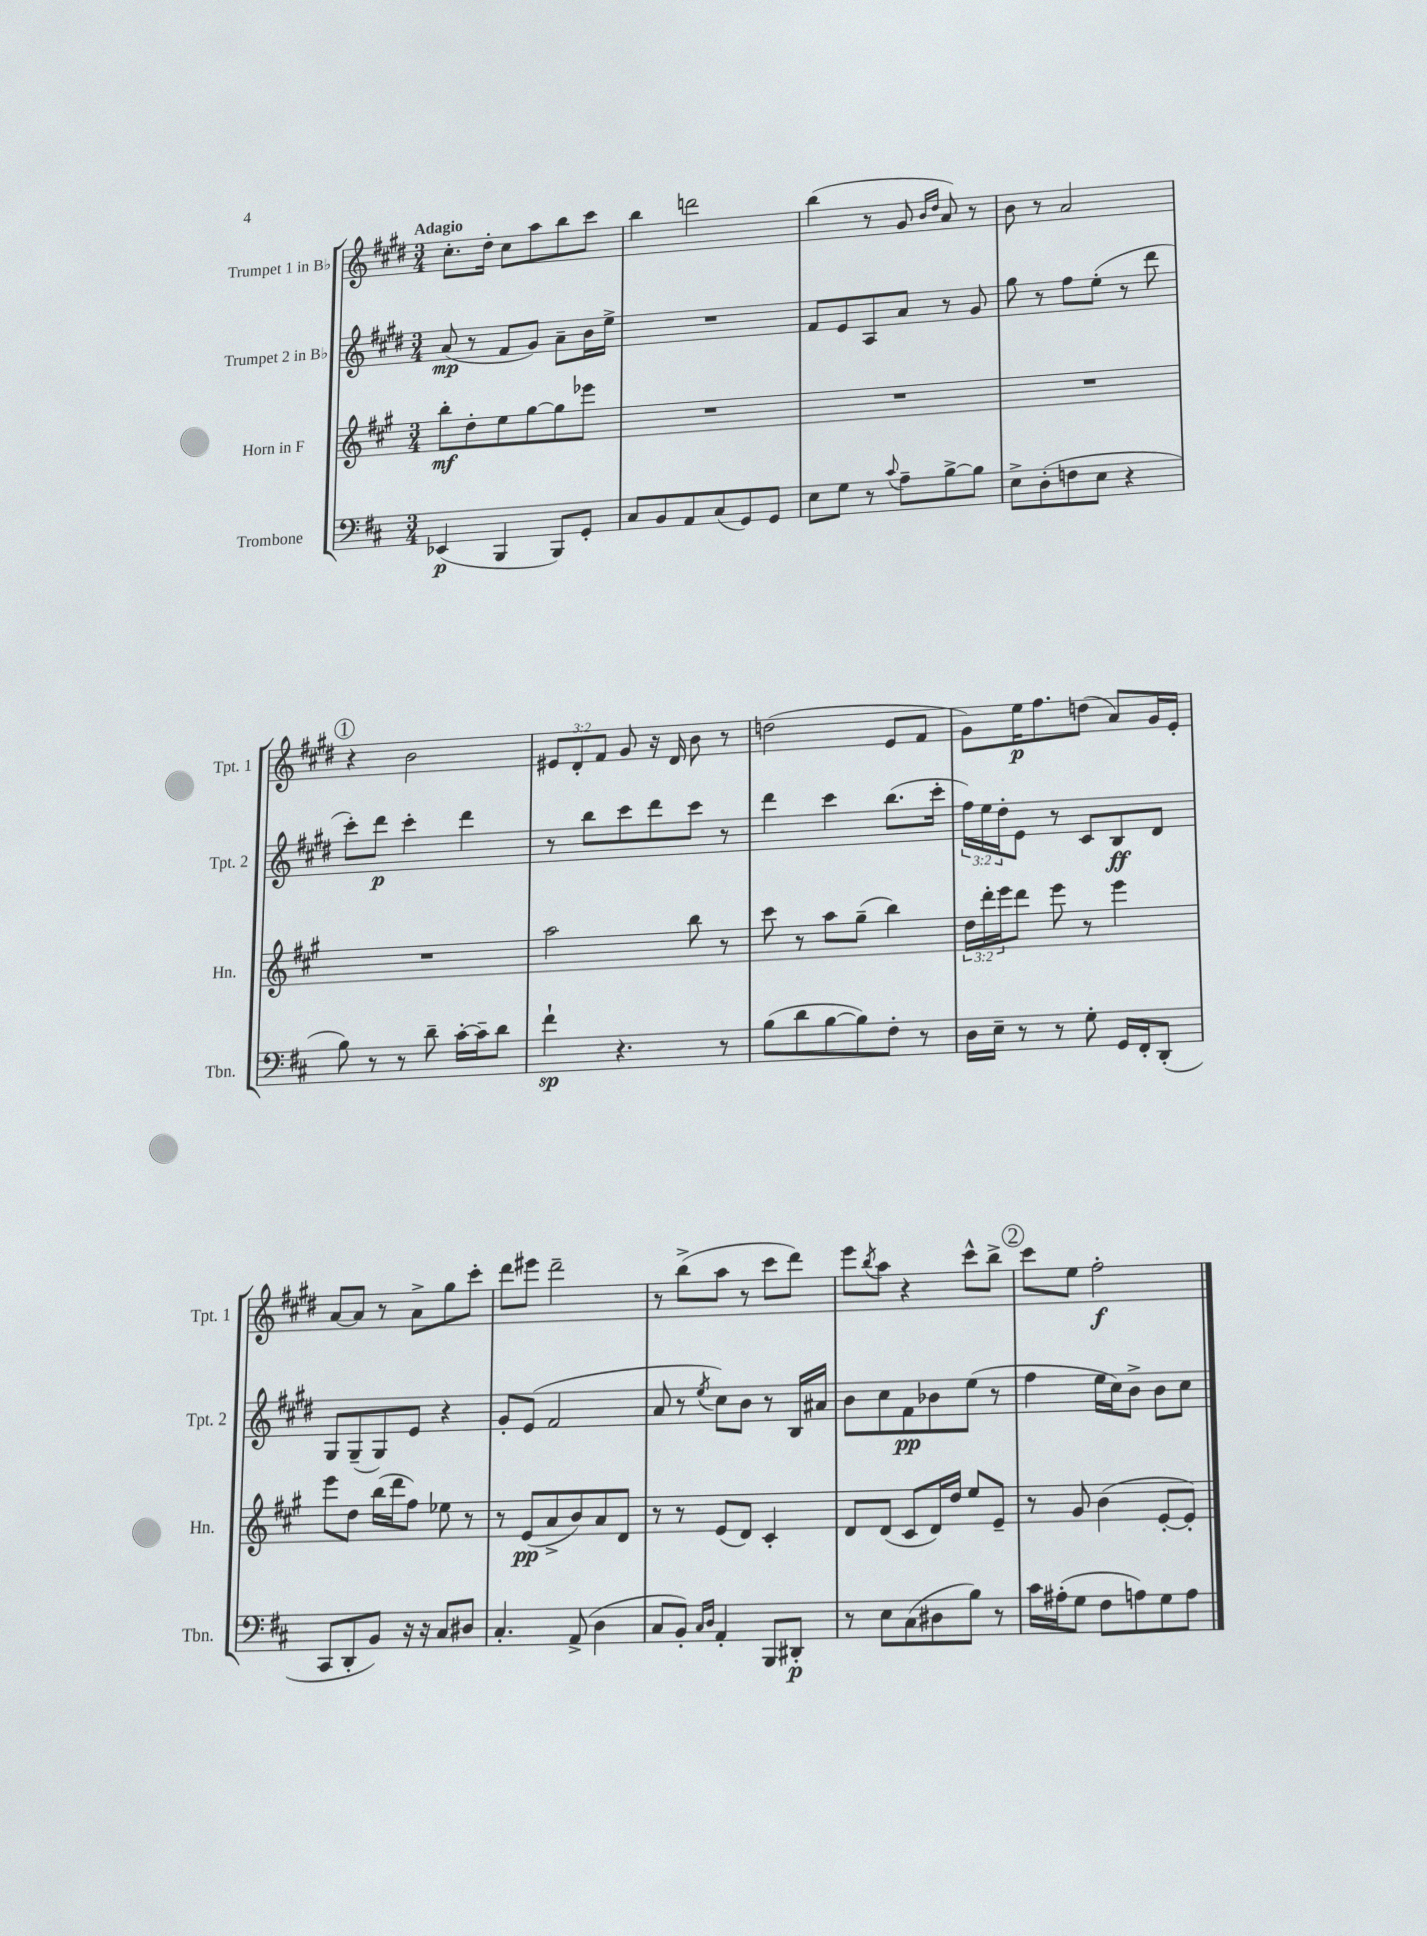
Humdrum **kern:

**kern	**dynam	**kern	**dynam	**kern	**dynam	**kern	**dynam
*part4	*part4	*part3	*part3	*part2	*part2	*part1	*part1
*staff4	*staff4	*staff3	*staff3	*staff2	*staff2	*staff1	*staff1
*I"Trombone	*	*I"Horn in F	*	*I"Trumpet 2 in B♭	*	*I"Trumpet 1 in B♭	*
*I'Tbn.	*	*I'Hn.	*	*I'Tpt. 2	*	*I'Tpt. 1	*
*clefF4	*	*clefG2	*	*clefG2	*	*clefG2	*
*k[f#c#]	*	*k[f#c#g#]	*	*k[f#c#g#d#]	*	*k[f#c#g#d#]	*
*M3/4	*	*M3/4	*	*M3/4	*	*M3/4	*
=1	=1	=1	=1	=1	=1	=1	=1
!	!	!	!	!	!	!LO:TX:a:B:t=Adagio	!
(4EE-X/	p	8bb'\L	mf	(8a/	mp	8.cc#'\L	.
.	.	8dd'\	.	8r	.	.	.
.	.	.	.	.	.	16dd#'\Jk	.
4BBB/	.	8ee\	.	8f#/L	.	8cc#\L	.
.	.	[8gg#\	.	8g#/J)	.	8aa\	.
8BBB/L)	.	8gg#\]	.	8a~\L	.	8bb\	.
8GG'/J	.	8eee-X\J	.	16b\L	.	8ccc#\J	.
.	.	.	.	16ee^\JJ	.	.	.
=2	=2	=2	=2	=2	=2	=2	=2
8C#/L	.	2.r	.	2.r	.	4bb\	.
8BB/	.	.	.	.	.	.	.
8AA/	.	.	.	.	.	2dddn\	.
(8C#/	.	.	.	.	.	.	.
8GG/)	.	.	.	.	.	.	.
8GG/J	.	.	.	.	.	.	.
=3	=3	=3	=3	=3	=3	=3	=3
8E\L	.	2.r	.	8f#/L	.	(4bb\	.
8G\J	.	.	.	8e/	.	.	.
8r	.	.	.	8A/	.	8r	.
8qqc#/	.	.	.	.	.	.	.
8A~\L	.	.	.	8a/J	.	8g#/	.
.	.	.	.	.	.	16qqb/LL	.
.	.	.	.	.	.	16qqdd#/JJ	.
[8B^\	.	.	.	8r	.	8a/)	.
8B\J]	.	.	.	8g#/	.	8r	.
=4	=4	=4	=4	=4	=4	=4	=4
8E^\L	.	2.r	.	8gg#\	.	8b\	.
(8D'\	.	.	.	8r	.	8r	.
8Fn\	.	.	.	8ff#\L	.	2a/	.
8E\J	.	.	.	(8ee'\J	.	.	.
4r	.	.	.	8r	.	.	.
.	.	.	.	8ddd#\	.	.	.
!!LO:LB:g=z
!!LO:REH:place=s1:t=1
=5	=5	=5	=5	=5	=5	=5	=5
8B\)	.	2.r	.	8ccc#'\L)	.	4r	.
8r	.	.	.	8ddd#\J	p	.	.
8r	.	.	.	4ccc#'\	.	2b\	.
8d~\	.	.	.	.	.	.	.
[16c#'\LL	.	.	.	4ddd#\	.	.	.
16c#~\J]	.	.	.	.	.	.	.
8d\J	.	.	.	.	.	.	.
=6	=6	=6	=6	=6	=6	=6	=6
4f#`\	sp	2aa\	.	8r	.	12e#X/L	.
.	.	.	.	.	.	12d#'/	.
.	.	.	.	8bb\L	.	.	.
.	.	.	.	.	.	12f#/J	.
4.r	.	.	.	8ccc#\	.	8g#/	.
.	.	.	.	8ddd#\	.	16r	.
.	.	.	.	.	.	16d#/	.
.	.	8bb\	.	8ccc#\J	.	8b\	.
8r	.	8r	.	8r	.	8r	.
=7	=7	=7	=7	=7	=7	=7	=7
(8B\L	.	8ccc#\	.	4ddd#\	.	(2ddn\	.
8d\	.	8r	.	.	.	.	.
[8B\	.	8aa\L	.	4ccc#\	.	.	.
8B\])	.	(8gg#~\J	.	.	.	.	.
8F#'\J	.	4bb\)	.	(8.bb\L	.	8e/L	.
8r	.	.	.	.	.	8f#/J	.
.	.	.	.	16ccc#'\Jk	.	.	.
=8	=8	=8	=8	=8	=8	=8	=8
16D\LL	.	24dd\LL	.	24ff#\LL)	.	8g#\L)	.
.	.	24ddd'\	.	24ee\	.	.	.
16E~\JJ	.	.	.	.	.	.	.
.	.	24eee\J	.	24dd#'\J	.	.	.
8r	.	8ddd\J	.	8e\J	.	16ee\K	p
.	.	.	.	.	.	8.ff#\	.
8r	.	8eee\	.	8r	.	.	.
8G'\	.	8r	.	8c#/L	.	(8ddn\J	.
16GG/LL	.	4eee\	.	8B/	ff	8a/L)	.
16FF#'/J	.	.	.	.	.	.	.
(8DD'/J	.	.	.	8d#/J	.	16g#/L	.
.	.	.	.	.	.	16e'/JJ	.
!!LO:LB:g=z
=9	=9	=9	=9	=9	=9	=9	=9
8CC#/L	.	8eee\L	.	8G#/L	.	[8a/L	.
8DD'/	.	8dd\J	.	(8G#~/	.	8a/J]	.
8BB/J)	.	(16bb\LL	.	8G#/)	.	8r	.
.	.	16ddd\J	.	.	.	.	.
16r	.	8ff#\J)	.	8e/J	.	8a^\L	.
16r	.	.	.	.	.	.	.
8C#/L	.	8ee-X\	.	4r	.	8gg#\	.
8D#X/J	.	8r	.	.	.	8ccc#'\J	.
=10	=10	=10	=10	=10	=10	=10	=10
4.C#'/	.	8r	.	8g#'/L	.	8ddd#\L	.
.	.	(8e/L	pp	(8e/J	.	8eee#X\J	.
.	.	8a^/	.	2f#/	.	2ddd#~\	.
(8AA^/	.	8b/)	.	.	.	.	.
4D\	.	8a/	.	.	.	.	.
.	.	8d/J	.	.	.	.	.
=11	=11	=11	=11	=11	=11	=11	=11
8C#/L	.	8r	.	8a/	.	8r	.
8BB'/J)	.	8r	.	8r	.	(8bb^\L	.
16qqC#/LL	.	.	.	.	.	.	.
16qqD/JJ	.	.	.	8qee/	.	.	.
4AA'/	.	(8e/L	.	8cc#\L)	.	8aa\J	.
.	.	8d/J)	.	8b\J	.	8r	.
8BBB/L	.	4c#'/	.	8r	.	8ccc#\L	.
8DD#X'/J	p	.	.	16B/LL	.	8ddd#\J)	.
.	.	.	.	16a#X/JJ	.	.	.
=12	=12	=12	=12	=12	=12	=12	=12
8r	.	8d/L	.	8b\L	.	8eee\L	.
.	.	.	.	.	.	8qbb/	.
8E\L	.	(8d/J	.	8cc#\	.	8aa\J	.
(8C#\	.	8c#/L	.	8f#\	pp	4r	.
8D#X\	.	16d/L)	.	8b-X\	.	.	.
.	.	16dd/JJ	.	.	.	.	.
8B\J)	.	8ee/L	.	(8ee\J	.	8ccc#^^\L	.
8r	.	8e~/J	.	8r	.	8bb^\J	.
!!LO:REH:place=s1:t=2
=13	=13	=13	=13	=13	=13	=13	=13
16c#\LL	.	8r	.	4ff#\	.	8ccc#\L	.
(16A#X'\J	.	.	.	.	.	.	.
8G\J	.	8g#/	.	.	.	8ee\J	.
8F#\L	.	(4b\	.	16ee\LL	.	2ff#'\	f
.	.	.	.	16cc#\J)	.	.	.
8An\)	.	.	.	8b^\J	.	.	.
8G\	.	[8e'/L	.	8b\L	.	.	.
8A\J	.	8e'/J])	.	8cc#\J	.	.	.
==	==	==	==	==	==	==	==
*-	*-	*-	*-	*-	*-	*-	*-
